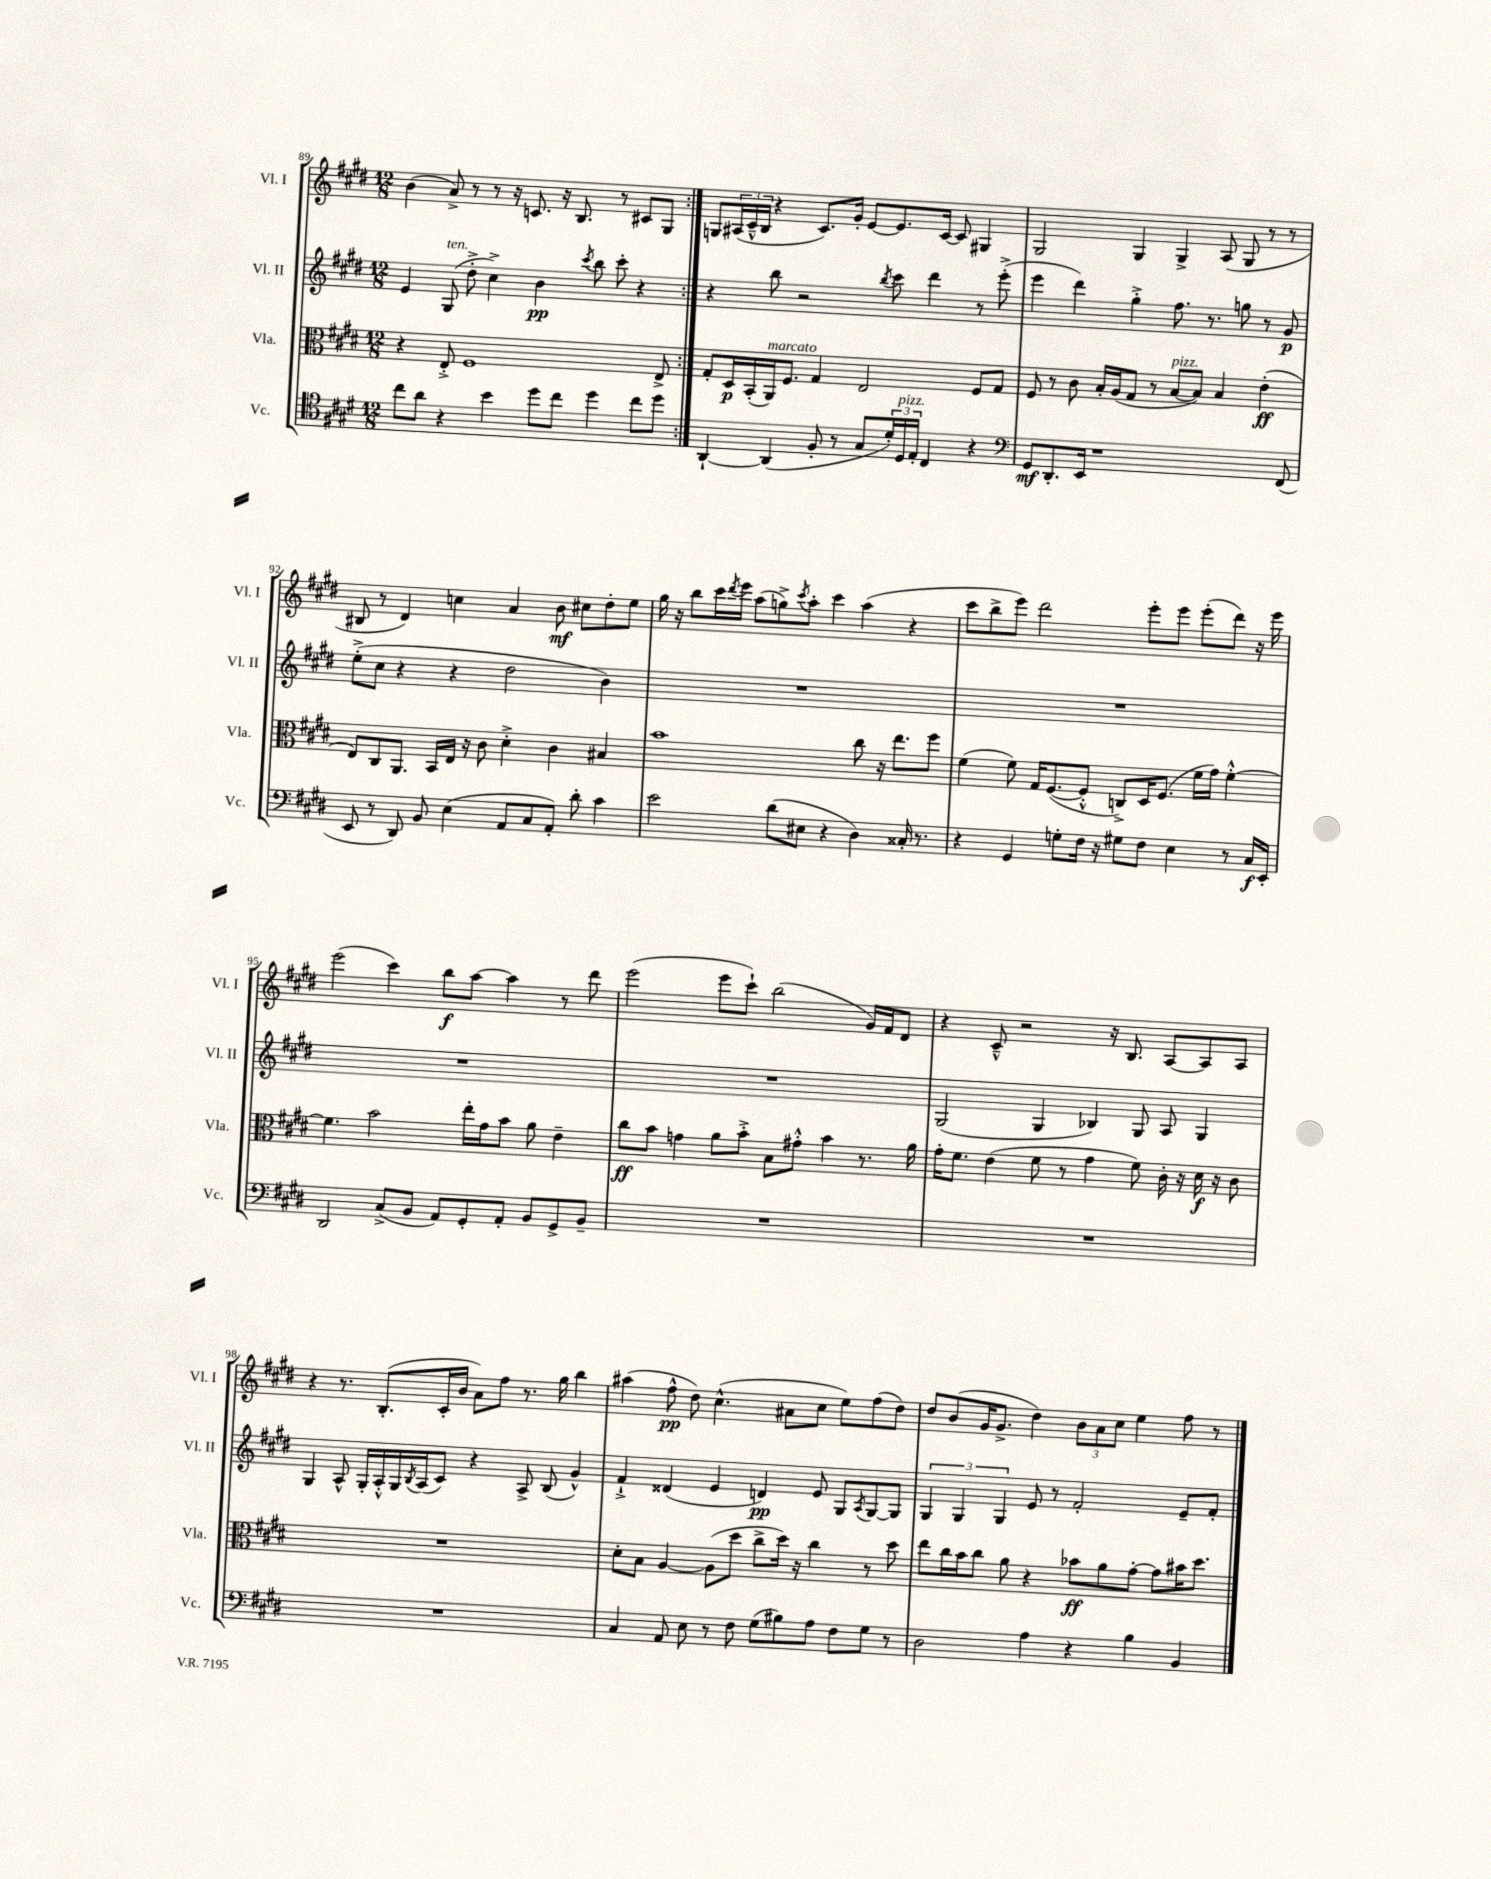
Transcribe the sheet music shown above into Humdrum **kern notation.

**kern	**dynam	**kern	**dynam	**kern	**dynam	**kern	**dynam
*part4	*part4	*part3	*part3	*part2	*part2	*part1	*part1
*staff4	*staff4	*staff3	*staff3	*staff2	*staff2	*staff1	*staff1
*I"Vc.	*	*I"Vla.	*	*I"Vl. II	*	*I"Vl. I	*
*I'Vc.	*	*I'Vla.	*	*I'Vl. II	*	*I'Vl. I	*
*clefC4	*	*clefC3	*	*clefG2	*	*clefG2	*
*k[f#c#g#d#]	*	*k[f#c#g#d#]	*	*k[f#c#g#d#]	*	*k[f#c#g#d#]	*
*M12/8	*	*M12/8	*	*M12/8	*	*M12/8	*
=89	=89	=89	=89	=89	=89	=89	=89
8cc#\L	.	4r	.	4e/	.	(4b\	.
8a\J	.	.	.	.	.	.	.
!	!	!	!	!LO:TX:a:i:t=ten.	!	!	!
4r	.	8E'^/	.	(8G#/	.	8a^/)	.
.	.	1F#	.	8dd#'^\	.	8r	.
4b\	.	.	.	4cc#^\)	.	8r	.
.	.	.	.	.	.	16r	.
.	.	.	.	.	.	8.cn/	.
8dd#\L	.	.	.	4b\	pp	.	.
8cc#\J	.	.	.	.	.	16r	.
.	.	.	.	.	.	8.B/	.
.	.	.	.	8qccc#/	.	.	.
4dd#\	.	.	.	8bb\	.	.	.
.	.	.	.	8ccc#'\	.	8r	.
8cc#\L	.	.	.	4r	.	8c#X/L	.
8dd#\J	.	8E^/	.	.	.	8G#/J	.
=90:|!	=90:|!	=90:|!	=90:|!	=90:|!	=90:|!	=90:|!	=90:|!
[4AA`/	.	8G#'/L	.	4r	.	8Gn/L	.
.	.	16D#/L	p	.	.	(24A#X/L	.
.	.	.	.	.	.	24c#~^^/	.
.	.	(16BB'/	.	.	.	.	.
.	.	.	.	.	.	24B/JJ	.
!	!	!LO:TX:a:i:t=marcato	!	!	!	!	!
(4AA/]	.	16AA/J)	.	8bb\	.	4r	.
.	.	8.F#/J	.	.	.	.	.
.	.	.	.	2r	.	.	.
8F#'/	.	4G#/	.	.	.	8.c#/L)	.
8r	.	.	.	.	.	.	.
.	.	.	.	.	.	16g#'/Jk	.
8G#/L	.	2E/	.	.	.	[8e/L	.
.	.	.	.	8qbb/	.	.	.
24d#'/L)	.	.	.	8ccc#\	.	8.e/]	.
!LO:TX:a:i:t=pizz.	!	!	!	!	!	!	!
24D#/	.	.	.	.	.	.	.
24E'/JJ	.	.	.	.	.	.	.
4C#/	.	.	.	4ddd#\	.	.	.
.	.	.	.	.	.	[16c#/Jk	.
.	.	.	.	.	.	8c#/]	.
4r	.	8F#/L	.	8r	.	4G#X/	.
.	.	8G#/J	.	(8eee'^\	.	.	.
=91	=91	=91	=91	=91	=91	=91	=91
*clefF4	*	*	*	*	*	*	*
8GG#/L	mf	8F#/	.	4eee\	.	2G#/	.
8.DD#'/	.	8r	.	.	.	.	.
.	.	8c#\	.	4ddd#\)	.	.	.
16EE/Jk	.	.	.	.	.	.	.
1r	.	16B'/LL	.	.	.	.	.
.	.	(16A/J	.	.	.	.	.
.	.	8G#/J	.	4gg#'^\	.	4G#/	.
.	.	8r	.	.	.	.	.
!	!	!LO:TX:a:i:t=pizz.	!	!	!	!	!
.	.	[8B/L	.	8.ff#\	.	4G#^/	.
.	.	8B/J])	.	.	.	.	.
.	.	.	.	8.r	.	.	.
.	.	4B/	.	.	.	(8A/	.
.	.	.	.	8ggn\	.	8G#/	.
.	.	(4e'\	ff	8r	.	8r	.
(8FF#/	.	.	.	8g#/	p	8r	.
!!LO:LB:g=z
=92	=92	=92	=92	=92	=92	=92	=92
8EE/	.	8E/L)	.	(8ee'^\L	.	8B#X/	.
8r	.	8C#/	.	8cc#\J	.	8r	.
8DD#/)	.	8.AA/J	.	4r	.	4d#/)	.
8BB/	.	.	.	.	.	.	.
.	.	16BB/LL	.	.	.	.	.
(4E\	.	16E/JJ	.	4r	.	4ccn\	.
.	.	16r	.	.	.	.	.
.	.	8c#\	.	.	.	.	.
8AA/L	.	4d#'^\	.	2dd#\	.	4a/	.
8C#/	.	.	.	.	.	.	.
8AA'/J)	.	4c#\	.	.	.	8b\	mf
8d#'\	.	.	.	.	.	8cc#X\L	.
4c#\	.	4B#X/	.	4b\)	.	8dd#'\	.
.	.	.	.	.	.	8ee\J	.
=93	=93	=93	=93	=93	=93	=93	=93
2e\	.	1b	.	1.r	.	16gg#\	.
.	.	.	.	.	.	16r	.
.	.	.	.	.	.	8bb\L	.
.	.	.	.	.	.	16ccc#\L	.
.	.	.	.	.	.	8qddd#/	.
.	.	.	.	.	.	16eee\JJ	.
.	.	.	.	.	.	(8aa\L	.
(8d#\L	.	.	.	.	.	8ggn^\)	.
.	.	.	.	.	.	8qccc#/	.
8E#X\J	.	.	.	.	.	8aa'\J	.
4r	.	.	.	.	.	4ccc#\	.
4D#\)	.	8cc#\	.	.	.	(4aa\	.
.	.	16r	.	.	.	.	.
.	.	8.ee\L	.	.	.	.	.
16C##X'/	.	.	.	.	.	4r	.
8.r	.	.	.	.	.	.	.
.	.	8ff#\J	.	.	.	.	.
=94	=94	=94	=94	=94	=94	=94	=94
4r	.	(4f#\	.	1.r	.	8ccc#\L	.
.	.	.	.	.	.	8bb^\	.
4GG#/	.	8f#\)	.	.	.	8eee\J)	.
.	.	16G#/KL	.	.	.	2ddd#\	.
.	.	([8.F#/	.	.	.	.	.
8Gn'\L	.	.	.	.	.	.	.
16F#\Jk	.	8F#'^^/J]	.	.	.	.	.
16r	.	.	.	.	.	.	.
8G#X\L	.	8Cn^/L)	.	.	.	.	.
8F#\J	.	16D#/K	.	.	.	8eee'\L	.
.	.	(8.F#/J	.	.	.	.	.
4E\	.	.	.	.	.	8eee\J	.
.	.	16f#\LL	.	.	.	(8eee'\L	.
.	.	16g#\JJ)	.	.	.	.	.
8r	.	[4f#'^^\	.	.	.	8ddd#\J)	.
16C#/LL	f	.	.	.	.	16r	.
16EE'/JJ	.	.	.	.	.	16eee\	.
!!LO:LB:g=z
=95	=95	=95	=95	=95	=95	=95	=95
2DD#/	.	4.f#\]	.	1.r	.	(2eee\	.
.	.	2b\	.	.	.	.	.
(8C#^/L	.	.	.	.	.	4ccc#\)	.
8BB/J	.	.	.	.	.	.	.
8AA/L)	.	.	.	.	.	8bb\L	f
8GG#'/	.	16ee'\LL	.	.	.	[8aa\J	.
.	.	16g#\J	.	.	.	.	.
8AA'/J	.	8b\J	.	.	.	4aa\]	.
8BB/L	.	8a\	.	.	.	.	.
8GG#^/	.	4e~\	.	.	.	8r	.
8BB~/J	.	.	.	.	.	8ddd#\	.
=96	=96	=96	=96	=96	=96	=96	=96
1.r	.	8cc#\L	ff	1.r	.	(2eee\	.
.	.	8b\J	.	.	.	.	.
.	.	4gn\	.	.	.	.	.
.	.	8a\L	.	.	.	8eee\L	.
.	.	8b'^\J	.	.	.	8ccc#`\J)	.
.	.	8B\L	.	.	.	(2bb\	.
.	.	8g#X'^^\J	.	.	.	.	.
.	.	4b\	.	.	.	.	.
.	.	8.r	.	.	.	16g#/LL)	.
.	.	.	.	.	.	16f#/J	.
.	.	.	.	.	.	8d#/J	.
.	.	16a\	.	.	.	.	.
=97	=97	=97	=97	=97	=97	=97	=97
1.r	.	16g#'\KL	.	(2G#/	.	4r	.
.	.	8.f#\J	.	.	.	.	.
.	.	(4e\	.	.	.	8c#~^^/	.
.	.	.	.	.	.	2r	.
.	.	8f#\	.	4G#/	.	.	.
.	.	8r	.	.	.	.	.
.	.	4g#\	.	4B-X/)	.	.	.
.	.	.	.	.	.	16r	.
.	.	.	.	.	.	8.B/	.
.	.	8f#\)	.	8G#/	.	.	.
.	.	16c#'\	.	8A/	.	[8A/L	.
.	.	16r	.	.	.	.	.
.	.	16d#\	f	4G#/	.	8A/]	.
.	.	16r	.	.	.	.	.
.	.	8c#\	.	.	.	8A/J	.
!!LO:LB:g=z
=98	=98	=98	=98	=98	=98	=98	=98
1.r	.	1.r	.	4G#/	.	4r	.
.	.	.	.	8A^^/	.	8.r	.
.	.	.	.	16G#'/LL	.	.	.
.	.	.	.	16A'^^/	.	(8.B'/L	.
.	.	.	.	16G#/	.	.	.
.	.	.	.	8qB/	.	.	.
.	.	.	.	(16A/J	.	.	.
.	.	.	.	8c#/J)	.	16c#'/L	.
.	.	.	.	.	.	16b/JJ	.
.	.	.	.	4r	.	8a\L)	.
.	.	.	.	.	.	8ff#\J	.
.	.	.	.	8A^/	.	8.r	.
.	.	.	.	(8B/	.	.	.
.	.	.	.	.	.	16gg#\	.
.	.	.	.	4g#^^/)	.	4bb\	.
=99	=99	=99	=99	=99	=99	=99	=99
4C#/	.	8d#'\L	.	4f#`^/	.	(4aa#X\	.
.	.	8B\J	.	.	.	.	.
8AA/	.	[4A/	.	(4d##X/	.	8ff#^^\	pp
8E\	.	.	.	.	.	8dd#\)	.
8r	.	(8A\L]	.	4e/	.	(4.cc#^^\	.
8F#\	.	8dd#\J	.	.	.	.	.
(8G#\L	.	8cc#^\L	.	4dn/)	pp	.	.
8B#X\)	.	16dd#\Jk)	.	.	.	8a#X\L	.
.	.	16r	.	.	.	.	.
8A\J	.	4cc#\	.	8e/	.	8cc#\J	.
8F#\L	.	.	.	8G#/L	.	8ee\L)	.
.	.	.	.	8qA/	.	.	.
8G#\J	.	8r	.	[8G#/	.	(8ff#\	.
8r	.	8dd#\	.	8G#/J]	.	8dd#\J)	.
=100	=100	=100	=100	=100	=100	=100	=100
2D#\	.	8ee\L	.	6G#/	.	8dd#/L	.
.	.	16cc#\L	.	.	.	(8b/	.
.	.	.	.	6G#/	.	.	.
.	.	16b\J	.	.	.	.	.
.	.	8cc#\J	.	.	.	16g#/K	.
.	.	.	.	.	.	8.g#^/J	.
.	.	.	.	6G#/	.	.	.
.	.	8a\	.	.	.	.	.
4A\	.	4r	.	8e/	.	4dd#\)	.
.	.	.	.	8r	.	.	.
4r	.	8b-X\L	ff	2f#'/	.	12b\L	.
.	.	.	.	.	.	12a\	.
.	.	8a\	.	.	.	.	.
.	.	.	.	.	.	12cc#\J	.
4B\	.	[8g#'\J	.	.	.	4ee\	.
.	.	8g#\L]	.	.	.	.	.
4BB/	.	16b#X\K	.	8e~/L	.	8ff#\	.
.	.	8.dd#\J	.	.	.	.	.
.	.	.	.	8f#'/J	.	8r	.
==	==	==	==	==	==	==	==
*-	*-	*-	*-	*-	*-	*-	*-
